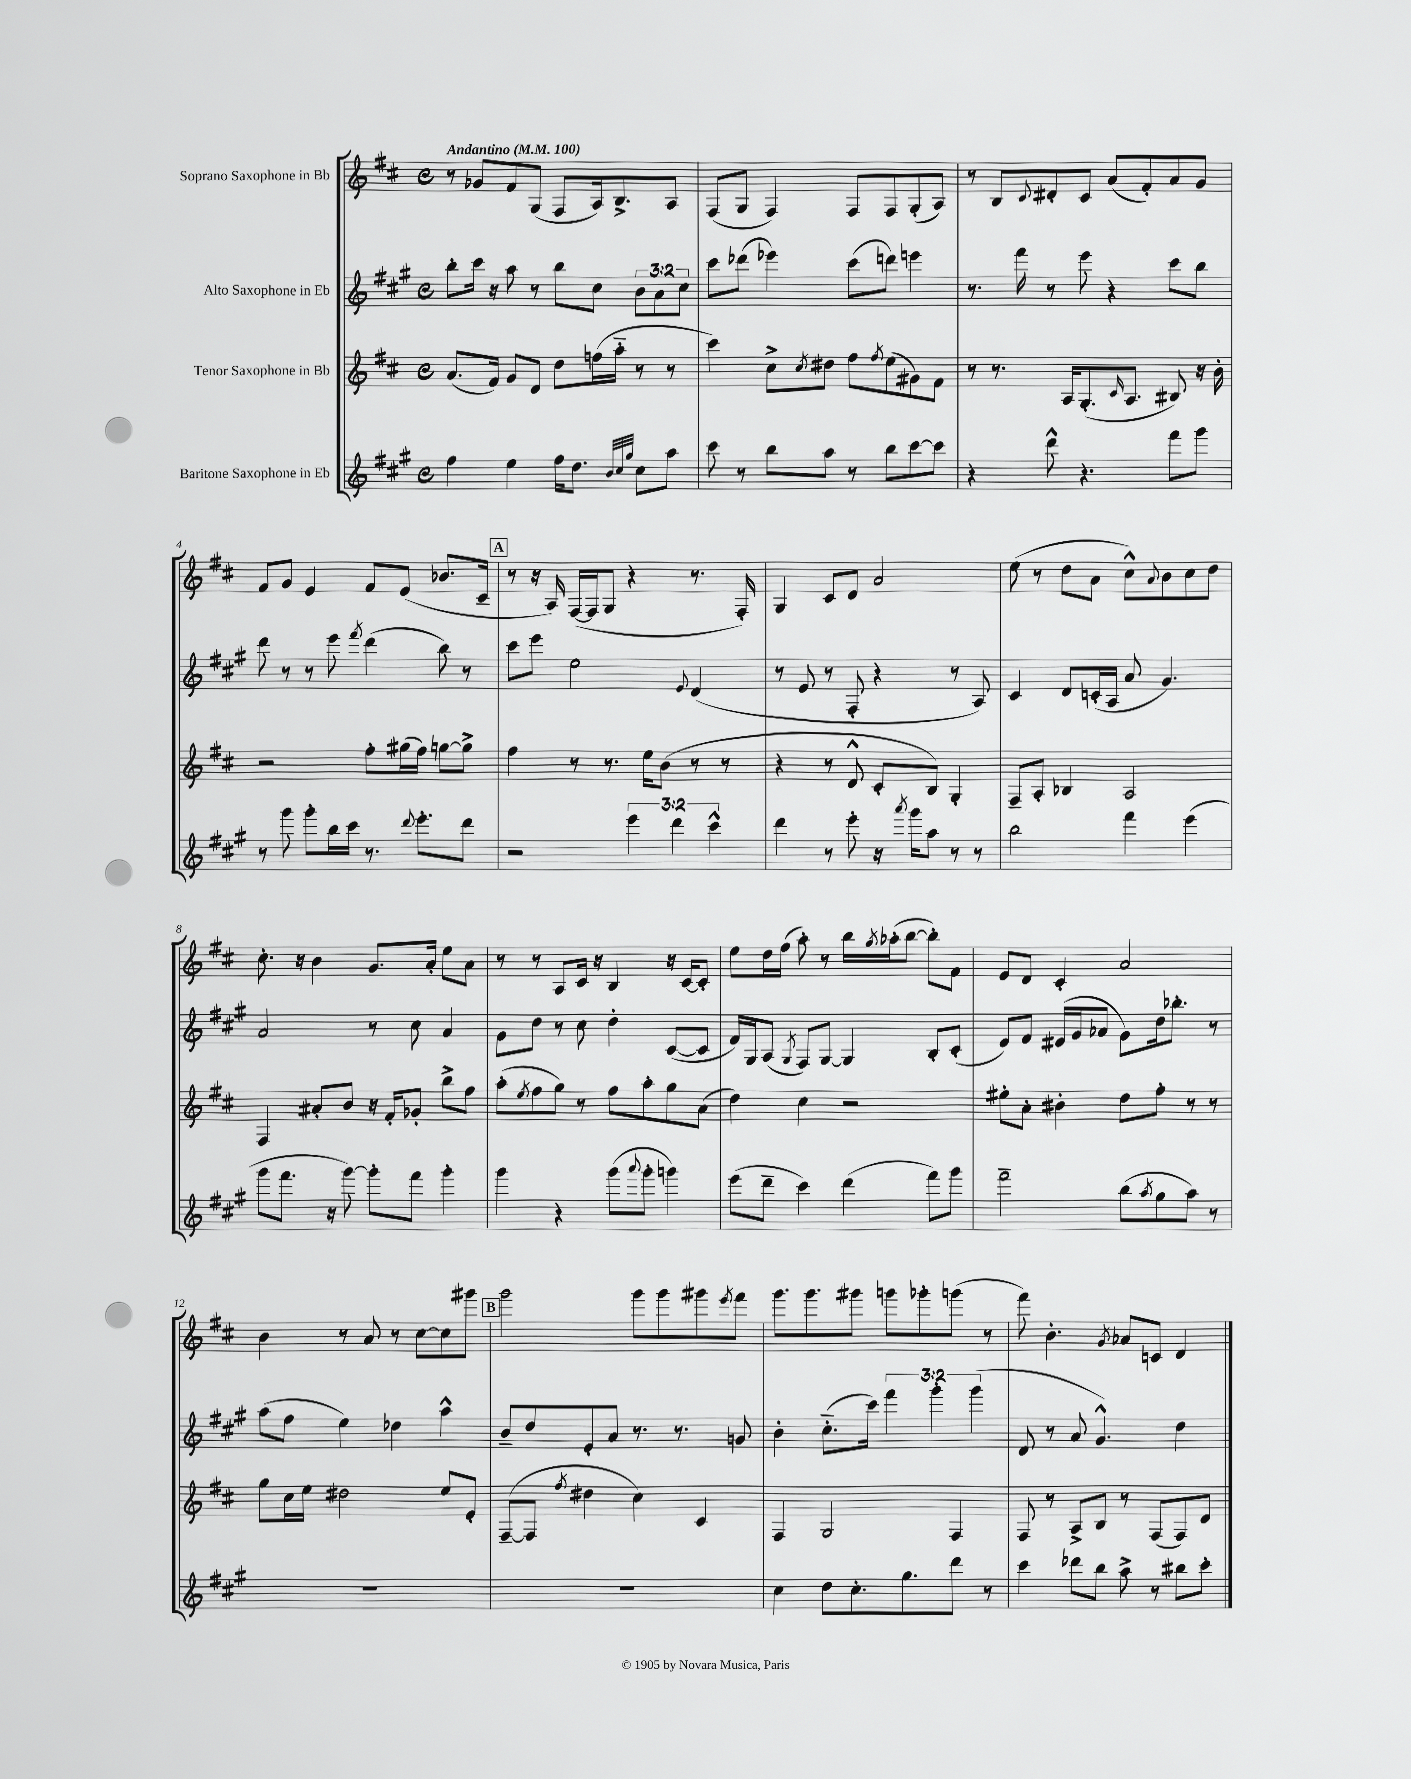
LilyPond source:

<<
\new StaffGroup <<
\new Staff = "s0" \with { instrumentName = "Soprano Saxophone in Bb" } {
    \clef treble \key d \major \defaultTimeSignature \time 4/4 \tempo "Andantino" 4 = 100
    r8 ges'8 fis'8 g8( fis8 a16) b8.-> a8 |
    fis8( g8 fis4) fis8 fis8 g8-.( a8) |
    r8 b8 \appoggiatura { cis'8 } dis'8-. cis'8 a'8( fis'8-.) a'8 g'8 |
    fis'8 g'8 e'4 fis'8 e'8( bes'8. cis'16-- |
    \mark \markup { \box "A" } r8 r16 a16) fis16~( fis16 g8 r4 r8. fis16-.) |
    g4 cis'8 d'8 a'2 |
    e''8( r8 d''8 a'8 cis''8-^) \appoggiatura { a'8 } b'8 cis''8 d''8 |
    cis''8.-. r16 b'4 g'8. a'16-. e''8 a'8 |
    r8 r8 a8 cis'16 r16 b4 r16 cis'16~ cis'8-. |
    e''8 d''16 fis''16( a''8-.) r8 b''16 \acciaccatura { g''8 } aes''16-.( b''8~ b''8-.) fis'8 |
    e'8 d'8 cis'4-. a'2 |
    b'4 r8 a'8 r8 cis''8~ cis''8 gis'''8 |
    \mark \markup { \box "B" } g'''2 g'''8 g'''8 gis'''8 \acciaccatura { e'''8 } fis'''8 |
    g'''8. g'''8. gis'''8 g'''8 ges'''8-. g'''8( r8 |
    fis'''8) b'4.-. \acciaccatura { g'8 } aes'8 c'8 d'4 \bar "|." |
}
\new Staff = "s1" \with { instrumentName = "Alto Saxophone in Eb" } {
    \clef treble \key a \major \defaultTimeSignature \time 4/4 \override Staff.TupletNumber.text = #tuplet-number::calc-fraction-text
    b''8-. cis'''16 r16 a''8 r8 b''8 cis''8 \tuplet 3/2 { b'8 a'8 cis''8 } |
    cis'''8 des'''8( ees'''4) cis'''8( d'''8) e'''4 |
    r8. fis'''16 r8 e'''8 r4 cis'''8 b''8 |
    d'''8 r8 r8 e'''8 \acciaccatura { fis'''8 } d'''4( b''8) r8 |
    \mark \markup { \box "A" } cis'''8 e'''8 e''2 \appoggiatura { e'8 } d'4( |
    r8 e'8 r8 fis8-. r4 r8 a8) |
    cis'4 d'8 c'16-.( a16 a'8 gis'4.) |
    a'2 r8 cis''8 a'4 |
    gis'8 d''8 r8 cis''8 d''4-. cis'8~( cis'8 |
    fis'16) gis16 a8( \acciaccatura { gis8 } fis8) gis8~ gis4 b8-. cis'8-.( |
    e'8) fis'8 eis'16( gis'16 aes'8 gis'8) d''16 bes''8.-. r8 |
    a''8( fis''8 e''4) des''4 a''4-^ |
    \mark \markup { \box "B" } b'8-- d''8 e'8-. a'8 r8. r8. g'8 |
    b'4-. cis''8.-_( cis'''16) \tuplet 3/2 { fis'''4 gis'''4-. gis'''4( } |
    d'8 r8 a'8 gis'4.-^) d''4 \bar "|." |
}
\new Staff = "s2" \with { instrumentName = "Tenor Saxophone in Bb" } {
    \clef treble \key d \major \defaultTimeSignature \time 4/4
    a'8.( fis'16) g'8 d'8 d''8 f''16( a''16-_ r8 r8 |
    cis'''4) cis''8-> \acciaccatura { cis''8 } dis''8 fis''8 \acciaccatura { fis''8 } e''8( gis'8) fis'8 |
    r8 r8. a16 g8.-.( \grace { cis'16 } a8. bis8) r16 b'16-. |
    r2 fis''8-. gis''16( fis''16) g''8~ g''8-> |
    \mark \markup { \box "A" } fis''4 r8 r8. e''16 b'8( r8 r8 |
    r4 r8 d'8-^ cis'8-. b8) g4-. |
    fis8-- a8-. bes4 a2 |
    fis4 ais'8-. b'8 r16 fis'16-. ges'8-. b''8-> fis''8 |
    a''8-.( \acciaccatura { e''8 } fis''8 g''8) r8 fis''8 a''8-. g''8 a'8( |
    d''4) cis''4 r2 |
    eis''8-. a'8-. bis'4-. d''8 fis''8-. r8 r8 |
    g''8 cis''16 e''16 dis''2 e''8 e'8-. |
    \mark \markup { \box "B" } fis8~--( fis8 \acciaccatura { fis''8 } dis''4 cis''4) cis'4 |
    fis4 g2 fis4 |
    fis8 r8 a8-> b8 r8 fis8( fis8) d'8 \bar "|." |
}
\new Staff = "s3" \with { instrumentName = "Baritone Saxophone in Eb" } {
    \clef treble \key a \major \defaultTimeSignature \time 4/4 \override Staff.TupletNumber.text = #tuplet-number::calc-fraction-text
    fis''4 e''4 fis''16 d''8. \grace { b'32 cis''32 gis''32 } cis''8 a''8 |
    cis'''8 r8 b''8 a''8 r8 b''8 cis'''8~ cis'''8 |
    r4 d'''8-^ r4. fis'''8 gis'''8 |
    r8 gis'''8 gis'''8-. b''16 cis'''16 r8. \appoggiatura { d'''8 } e'''8.-. d'''8 |
    \mark \markup { \box "A" } r2 \tuplet 3/2 { e'''4 d'''4 cis'''4-^ } |
    d'''4 r8 e'''8-. r16 \acciaccatura { a'''8 } gis'''16 a''8 r8 r8 |
    b''2 fis'''4 e'''4( |
    gis'''8 fis'''8. r16 gis'''8~) gis'''8-. fis'''8 gis'''4-. |
    gis'''4 r4 gis'''8( \appoggiatura { a'''8 } gis'''8-. g'''4) |
    e'''8( d'''8-- cis'''4) d'''4( fis'''8) gis'''8 |
    fis'''2-- b''8( \acciaccatura { a''8 } gis''8 a''8) r8 |
    R1 |
    \mark \markup { \box "B" } R1 |
    cis''4 d''8 cis''8.-. gis''8. d'''8 r8 |
    cis'''4 des'''8 b''8 a''8-> r8 bis''8 cis'''8-. \bar "|." |
}
>>
>>
